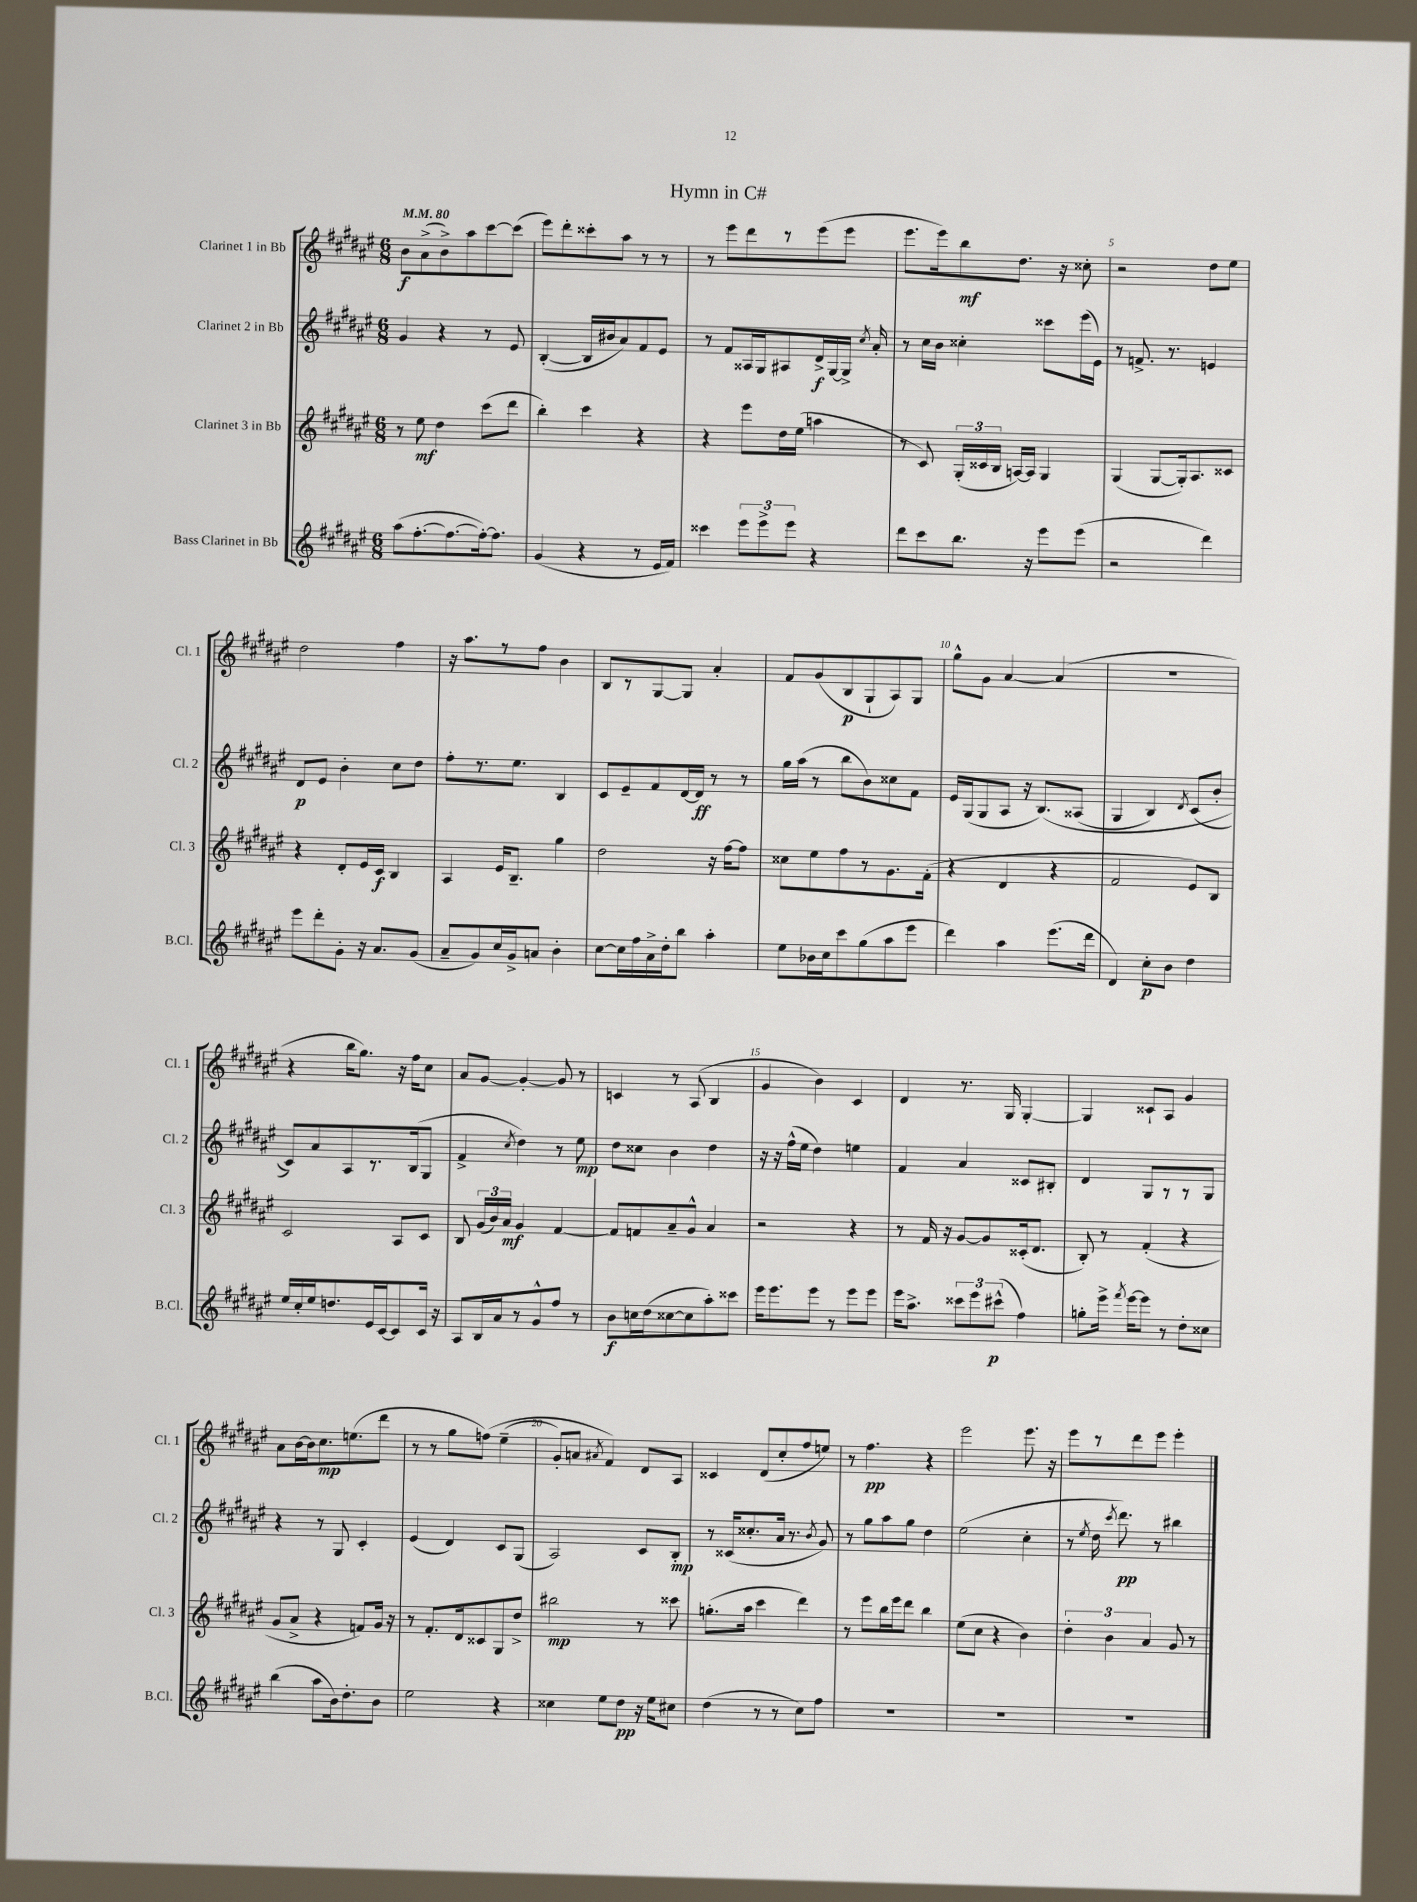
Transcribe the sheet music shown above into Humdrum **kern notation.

**kern	**dynam	**kern	**dynam	**kern	**dynam	**kern	**dynam
*part4	*part4	*part3	*part3	*part2	*part2	*part1	*part1
*staff4	*staff4	*staff3	*staff3	*staff2	*staff2	*staff1	*staff1
*I"Bass Clarinet in Bb	*	*I"Clarinet 3 in Bb	*	*I"Clarinet 2 in Bb	*	*I"Clarinet 1 in Bb	*
*I'B.Cl.	*	*I'Cl. 3	*	*I'Cl. 2	*	*I'Cl. 1	*
*clefG2	*	*clefG2	*	*clefG2	*	*clefG2	*
*k[f#c#g#d#a#e#]	*	*k[f#c#g#d#a#e#]	*	*k[f#c#g#d#a#e#]	*	*k[f#c#g#d#a#e#]	*
*M6/8	*	*M6/8	*	*M6/8	*	*M6/8	*
*MM80	*	*MM80	*	*MM80	*	*MM80	*
=1	=1	=1	=1	=1	=1	=1	=1
(8aa#\L	.	8r	.	4g#/	.	8b\L	f
[8.ff#'\	.	8ee#\	mf	.	.	(8a#^\	.
.	.	4dd#\	.	4r	.	8b^\)	.
8.ff#\_	.	.	.	.	.	.	.
.	.	.	.	.	.	8aa#\	.
16ff#'\k_)	.	(8ccc#\L	.	8r	.	[8ccc#\	.
8.ff#\J]	.	.	.	.	.	.	.
.	.	8ddd#\J	.	8e#/	.	(8ccc#\J]	.
=2	=2	=2	=2	=2	=2	=2	=2
(4g#/	.	4bb'\)	.	([4B'/	.	8eee#\L)	.
.	.	.	.	.	.	8ddd#'\	.
4r	.	4ccc#\	.	16B/LL]	.	8ccc##X'\	.
.	.	.	.	16b#X/J	.	.	.
.	.	.	.	8a#/)	.	8aa#\J	.
8r	.	4r	.	8f#/	.	8r	.
16e#/LL	.	.	.	8e#/J	.	8r	.
16f#/JJ)	.	.	.	.	.	.	.
=3	=3	=3	=3	=3	=3	=3	=3
4ccc##X\	.	4r	.	8r	.	8r	.
.	.	.	.	8f#/L	.	8eee#\L	.
12eee#\L	.	8eee#\L	.	16A##X/L	.	8ddd#\	.
.	.	.	.	16G#/J	.	.	.
12eee#^\	.	.	.	.	.	.	.
.	.	16dd#\L	.	8A#X/	.	8r	.
12eee#\J	.	.	.	.	.	.	.
.	.	(16ee#\JJ	.	.	.	.	.
4r	.	4aan\	.	16d#^/L	f	(8eee#\	.
.	.	.	.	[16G#/	.	.	.
.	.	.	.	16G#^/JJ]	.	8eee#\J	.
.	.	.	.	8qcc#/	.	.	.
.	.	.	.	16a#'/	.	.	.
=4	=4	=4	=4	=4	=4	=4	=4
8ddd#\L	.	8r	.	8r	.	8.eee#\L	.
8ccc#\	.	8c#/)	.	16cc#\LL	.	.	.
.	.	.	.	16b\JJ	.	16eee#\k)	.
8.bb\J	.	(24G#'/LL	.	4cc##X'\	.	8bb\	mf
.	.	24c##X/	.	.	.	.	.
.	.	24B/JJ	.	.	.	.	.
.	.	[16An/LL)	.	.	.	8.dd#\J	.
16r	.	16A/JJ]	.	.	.	.	.
8eee#\L	.	4G#/	.	8ccc##X\L	.	.	.
.	.	.	.	.	.	16r	.
(8eee#\J	.	.	.	(16eee#\L	.	8cc##X'\	.
.	.	.	.	16e#\JJ)	.	.	.
=5	=5	=5	=5	=5	=5	=5	=5
2r	.	(4G#/	.	8r	.	2r	.
.	.	.	.	8.fn^/	.	.	.
.	.	[8G#/L	.	.	.	.	.
.	.	.	.	8.r	.	.	.
.	.	16G#'/k])	.	.	.	.	.
.	.	8.A#/	.	.	.	.	.
4ddd#\)	.	.	.	4en/	.	8dd#\L	.
.	.	8c##X/J	.	.	.	8ee#\J	.
!!LO:LB:g=z
=6	=6	=6	=6	=6	=6	=6	=6
8eee#\L	.	4r	.	8d#/L	p	2dd#\	.
8ddd#'\	.	.	.	8e#/J	.	.	.
8g#'\J	.	8d#'/L	.	4b'\	.	.	.
16r	.	16e#/L	.	.	.	.	.
8.a#/L	.	16c#/JJ	f	.	.	.	.
.	.	4B/	.	8cc#\L	.	4ff#\	.
(8g#/J	.	.	.	8dd#\J	.	.	.
=7	=7	=7	=7	=7	=7	=7	=7
8a#~/L	.	4A#/	.	8ff#'\L	.	16r	.
.	.	.	.	.	.	8.aa#\L	.
8g#/)	.	.	.	8.r	.	.	.
16cc#/L	.	16e#/KL	.	.	.	8r	.
16g#^/J	.	8.B~/J	.	8.ee#\J	.	.	.
8an/J	.	.	.	.	.	8ff#\J	.
4b'\	.	4gg#\	.	4B/	.	4b\	.
=8	=8	=8	=8	=8	=8	=8	=8
[8cc#\L	.	2dd#\	.	8c#/L	.	8B/L	.
16cc#\L]	.	.	.	8e#~/	.	8r	.
16ff#\	.	.	.	.	.	.	.
16a#^\	.	.	.	8f#/	.	[8G#/	.
16dd#'\J	.	.	.	.	.	.	.
8bb\J	.	.	.	[16d#/L	.	8G#/J]	.
.	.	.	.	16d#/JJ]	ff	.	.
4aa#'\	.	16r	.	8r	.	4a#'/	.
.	.	[16ff#\KL	.	.	.	.	.
.	.	8ff#\J]	.	8r	.	.	.
=9	=9	=9	=9	=9	=9	=9	=9
8ee#\L	.	8cc##X\L	.	16gg#\LL	.	8f#/L	.
.	.	.	.	(16aa#\JJ	.	.	.
16b-X\L	.	8ee#\	.	8r	.	(8g#/	.
16cc#\J	.	.	.	.	.	.	.
8ccc#\	.	8ff#\	.	8bb\L	.	8B/	p
(8gg#\	.	8r	.	8b\)	.	8G#`/	.
8aa#\	.	8.g#\	.	8cc##X\	.	8A#/)	.
8eee#\J	.	.	.	8f#\J	.	8G#/J	.
.	.	(16f#'\Jk	.	.	.	.	.
=10	=10	=10	=10	=10	=10	=10	=10
4ddd#\)	.	4r	.	16e#/LL	.	8gg#^^\L	.
.	.	.	.	(16G#/J	.	.	.
.	.	.	.	8G#/	.	8g#\J	.
4aa#\	.	4d#/	.	8A#/J	.	[4a#/	.
.	.	.	.	16r	.	.	.
.	.	.	.	(8.B/L)	.	.	.
(8.eee#\L	.	4r	.	.	.	(4a#/]	.
.	.	.	.	(8A##X/J	.	.	.
16ddd#\Jk	.	.	.	.	.	.	.
=11	=11	=11	=11	=11	=11	=11	=11
4d#/)	.	2f#/	.	4G#/	.	2.r	.
8cc#'\L	p	.	.	4B/)	.	.	.
8b\J	.	.	.	.	.	.	.
.	.	.	.	8qd#/	.	.	.
4dd#\	.	8e#/L)	.	(8c#/L	.	.	.
.	.	8B/J	.	8b'/J	.	.	.
!!LO:LB:g=z
=12	=12	=12	=12	=12	=12	=12	=12
16ee#/LL	.	2c#/	.	8c#/L))	.	4r	.
16cc#'/	.	.	.	.	.	.	.
16ee#/J	.	.	.	8a#/	.	.	.
8.ddn/	.	.	.	.	.	.	.
.	.	.	.	8A#/	.	16bb\KL	.
.	.	.	.	.	.	8.gg#\J)	.
16e#/L	.	.	.	8.r	.	.	.
[16c#/J	.	.	.	.	.	.	.
8c#/]	.	8A#/L	.	.	.	16r	.
.	.	.	.	(16B/k	.	16ff#\KL	.
16c#/Jk	.	8c#/J	.	8G#/J	.	8cc#\J	.
16r	.	.	.	.	.	.	.
=13	=13	=13	=13	=13	=13	=13	=13
8A#/L	.	8B/	.	4f#^/	.	8a#/L	.
16B/L	.	(24g#/LL	.	.	.	[8g#/J	.
.	.	24b/)	.	.	.	.	.
16a#/J	.	.	.	.	.	.	.
.	.	24a#/JJ	mf	.	.	.	.
.	.	.	.	8qcc#/	.	.	.
8r	.	4g#/	.	4dd#\)	.	4g#'/_	.
8g#^^/	.	.	.	.	.	.	.
8ff#/J	.	[4f#/	.	8r	.	8g#/]	.
8r	.	.	.	8ee#\	mp	8r	.
=14	=14	=14	=14	=14	=14	=14	=14
8b\L	f	8f#/L]	.	8dd#\L	.	4cn/	.
16ccn\L	.	8fn/	.	8cc##X\J	.	.	.
(16dd#\J	.	.	.	.	.	.	.
[8cc##X\	.	8a#~/	.	4b\	.	8r	.
8cc##\]	.	8g#^^/J	.	.	.	(8A#/	.
8aa#'\)	.	4a#/	.	4dd#\	.	4B/	.
8ccc##X\J	.	.	.	.	.	.	.
=15	=15	=15	=15	=15	=15	=15	=15
16eee#\KL	.	2r	.	16r	.	4g#/	.
8.eee#\	.	.	.	16r	.	.	.
.	.	.	.	(16ff#^^\LL	.	.	.
.	.	.	.	16ee#\JJ	.	.	.
8eee#\J	.	.	.	4dd#\)	.	4b\)	.
8r	.	.	.	.	.	.	.
8eee#\L	.	4r	.	4een\	.	4c#/	.
8eee#\J	.	.	.	.	.	.	.
=16	=16	=16	=16	=16	=16	=16	=16
16eee#\KL	.	8r	.	4f#/	.	4d#/	.
8.aa#^\J	.	.	.	.	.	.	.
.	.	16f#/	.	.	.	.	.
.	.	16r	.	.	.	.	.
12ccc##X\L	.	[8g#/L	.	4a#/	.	8.r	.
12eee#\	.	.	.	.	.	.	.
.	.	8g#/]	.	.	.	.	.
(12ccc#X^^\J	p	.	.	.	.	.	.
.	.	.	.	.	.	16G#/	.
4ff#\)	.	(16c##X'/k	.	8c##X/L	.	[4G#'/	.
.	.	8.d#/J	.	.	.	.	.
.	.	.	.	8B#X'/J	.	.	.
=17	=17	=17	=17	=17	=17	=17	=17
8ggn'\L	.	8B'/)	.	4d#/	.	4G#/]	.
16eee#^\Jk	.	8r	.	.	.	.	.
8qfff#/	.	.	.	.	.	.	.
[16eee#\KL	.	.	.	.	.	.	.
8eee#\J]	.	(4f#'/	.	8G#/L	.	8c##X`/L	.
8r	.	.	.	8r	.	8A#/J	.
8dd#'\L	.	4r	.	8r	.	4g#/	.
8cc##X\J	.	.	.	8G#/J	.	.	.
!!LO:LB:g=z
=18	=18	=18	=18	=18	=18	=18	=18
(4bb\	.	8g#/L	.	4r	.	8a#\L	.
.	.	8a#^/J	.	.	.	[16b\L	.
.	.	.	.	.	.	16b\J]	.
8aa#\L	.	4r	.	8r	.	8.cc#\	mp
16b\k)	.	.	.	8G#/	.	.	.
8.dd#'\	.	.	.	.	.	(8.een\	.
.	.	8fn/L)	.	4c#'/	.	.	.
8b\J	.	16g#/Jk	.	.	.	8ddd#\J	.
.	.	16r	.	.	.	.	.
=19	=19	=19	=19	=19	=19	=19	=19
2ee#\	.	8r	.	(4e#/	.	8r	.
.	.	8.f#'/L	.	.	.	8r	.
.	.	.	.	4d#/)	.	8gg#\L	.
.	.	16d#/k	.	.	.	.	.
.	.	8c##X/	.	.	.	(8ffn\J)	.
4r	.	8G#/	.	8c#/L	.	(4ee#~\	.
.	.	8dd#^/J	.	(8G#/J	.	.	.
=20	=20	=20	=20	=20	=20	=20	=20
4cc##X\	.	2bb#X\	mp	2A#/)	.	8g#'/L)	.
.	.	.	.	.	.	8an/J	.
.	.	.	.	.	.	8qa#X/	.
8ee#\L	.	.	.	.	.	4f#/)	.
8dd#\J	pp	.	.	.	.	.	.
16r	.	8r	.	8c#/L	.	8d#/L	.
16ee#\KL	.	.	.	.	.	.	.
8cc#X\J	.	8ccc##X\	.	8B'/J	mp	8A#/J	.
=21	=21	=21	=21	=21	=21	=21	=21
(4dd#\	.	(8.ggn'\L	.	8r	.	4c##X/	.
.	.	.	.	(16c##X/KL	.	.	.
.	.	16aa#\Jk	.	8.cc##X'/	.	.	.
8r	.	4ccc#\	.	.	.	(8d#/L	.
8r	.	.	.	16a#/Jk	.	8cc#'/	.
.	.	.	.	8.r	.	.	.
8cc#\L)	.	4ddd#\)	.	.	.	8ff#/	.
.	.	.	.	8qb/	.	.	.
8ff#\J	.	.	.	8g#/)	.	8een/J)	.
=22	=22	=22	=22	=22	=22	=22	=22
2.r	.	8r	.	8r	.	8r	.
.	.	8eee#\L	.	8gg#\L	.	4.ff#\	pp
.	.	16bb\L	.	8aa#\	.	.	.
.	.	16eee#\J	.	.	.	.	.
.	.	8ddd#\J	.	8gg#\J	.	.	.
.	.	4bb\	.	4dd#\	.	4r	.
=23	=23	=23	=23	=23	=23	=23	=23
2.r	.	(8ee#\L	.	(2ee#\	.	2eee#\	.
.	.	8cc#\J	.	.	.	.	.
.	.	4r	.	.	.	.	.
.	.	4b\)	.	4cc#'\	.	8.eee#\	.
.	.	.	.	.	.	16r	.
=24	=24	=24	=24	=24	=24	=24	=24
2.r	.	6dd#'\	.	8r	.	8eee#\L	.
.	.	.	.	8qee#/	.	.	.
.	.	.	.	16dd#\	.	8r	.
.	.	6b\	.	.	.	.	.
.	.	.	.	8qccc#/	.	.	.
.	.	.	.	8.ddd#\)	pp	.	.
.	.	.	.	.	.	8ddd#\	.
.	.	6a#/	.	.	.	.	.
.	.	.	.	8r	.	8eee#\J	.
.	.	8g#/	.	4bb#X\	.	4eee#'\	.
.	.	8r	.	.	.	.	.
==	==	==	==	==	==	==	==
*-	*-	*-	*-	*-	*-	*-	*-
